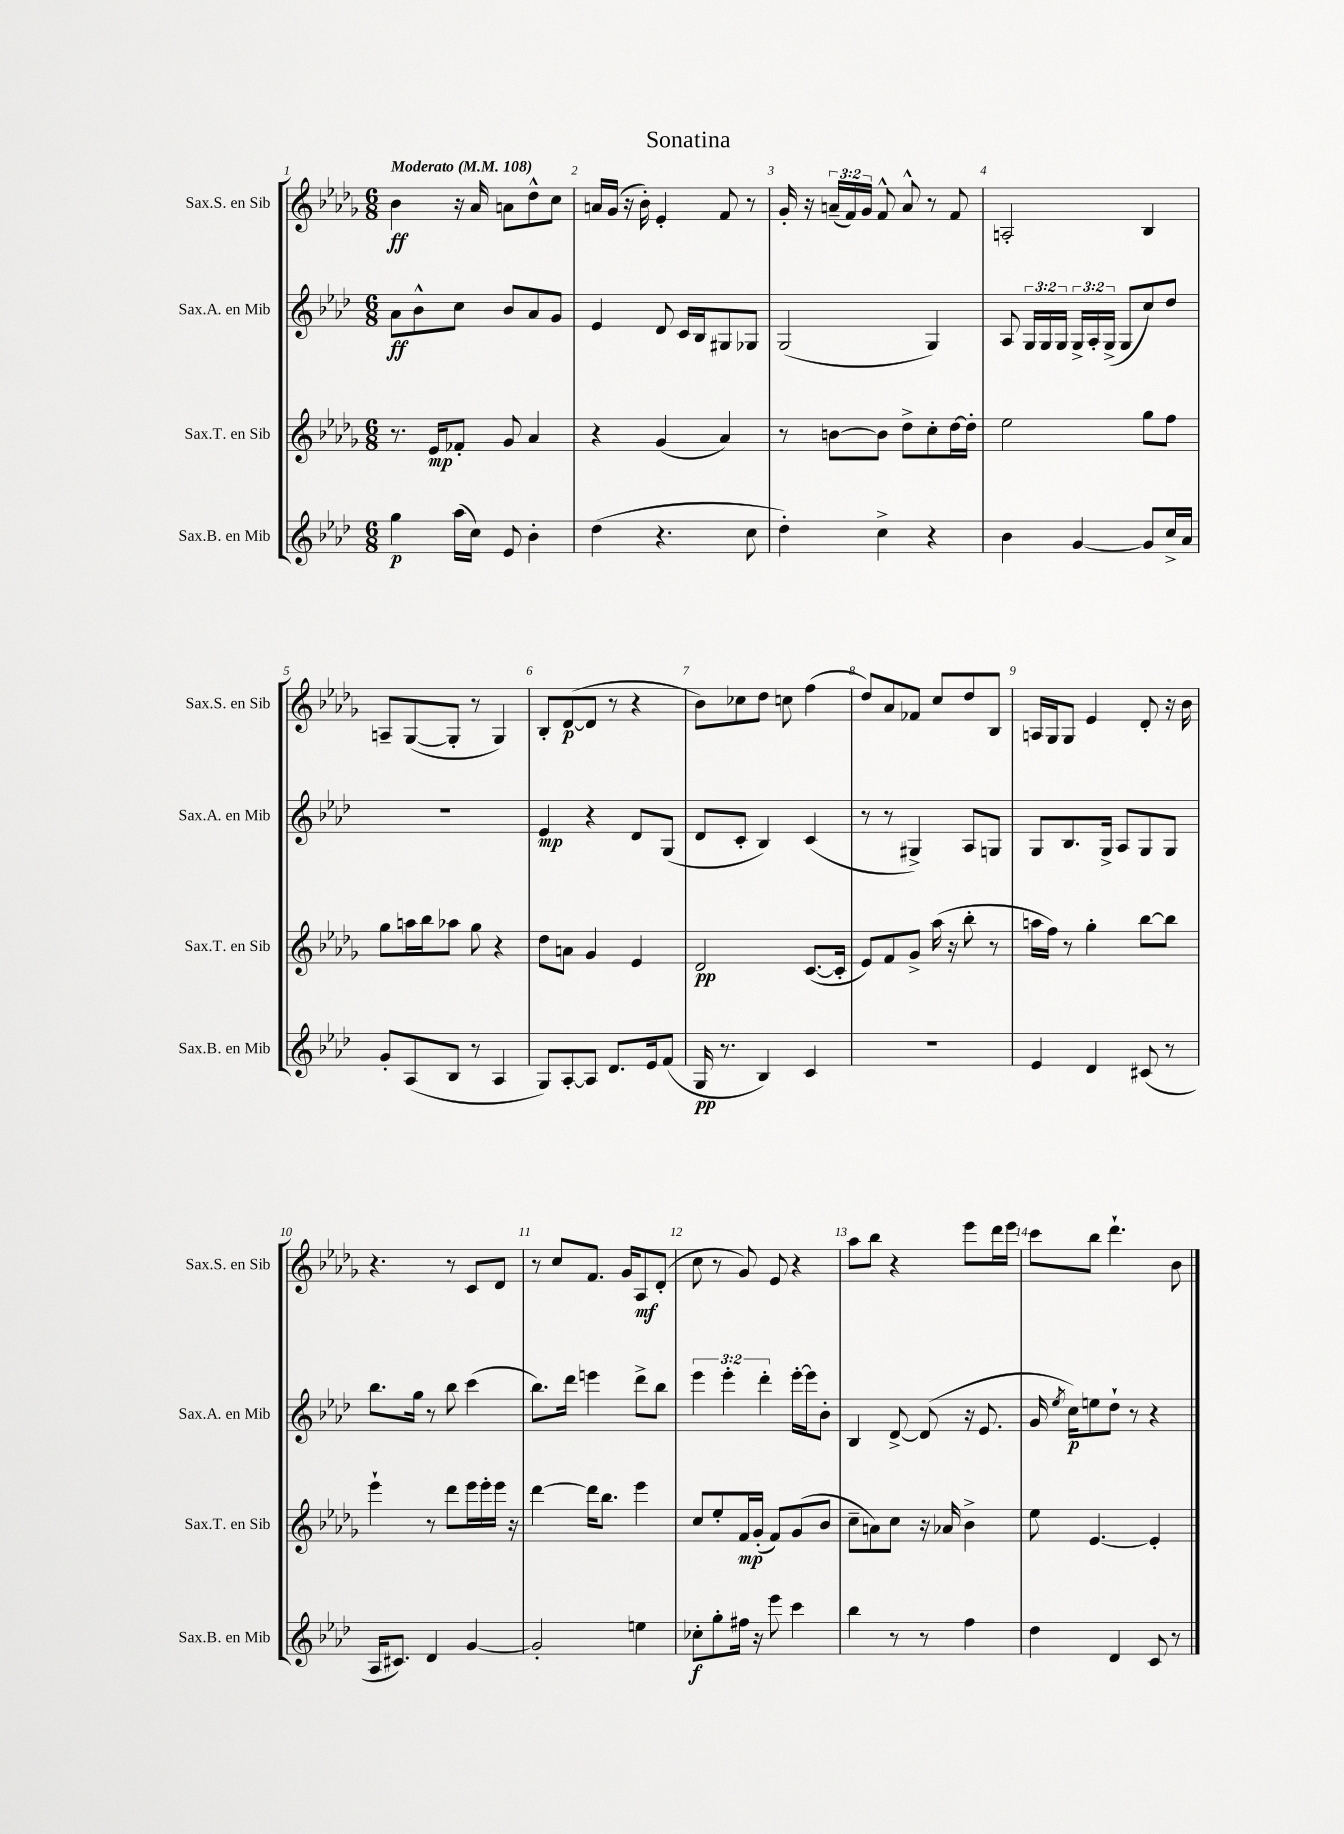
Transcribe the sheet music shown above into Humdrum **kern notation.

**kern	**kern	**kern	**kern
*staff4	*staff3	*staff2	*staff1
*clefG2	*clefG2	*clefG2	*clefG2
*k[b-e-a-d-]	*k[b-e-a-d-g-]	*k[b-e-a-d-]	*k[b-e-a-d-g-]
*M6/8	*M6/8	*M6/8	*M6/8
*MM108	*MM108	*MM108	*MM108
4gg	8.r	8a-	4b-
.	.	8b-^^	.
.	16e-	.	.
(16aa-	8f-'	8cc	16r
16cc)	.	.	16a-
8e-	8g-	8b-	8a
4b-'	4a-	8a-	8dd-^^
.	.	8g	8cc
=	=	=	=
(4dd-	4r	4e-	16a
.	.	.	(16g-
.	.	.	16r
.	.	.	16b-')
4.r	(4g-	8d-	4e-'
.	.	16c	.
.	.	16B-	.
.	4a-)	8G#	8f
8cc	.	8G-	8r
=	=	=	=
4dd-')	8r	(2G	16g-'
.	.	.	16r
.	[8b	.	(24a~
.	.	.	24f)
.	.	.	24g-
4cc^	8b]	.	8f^^
.	8dd-^	.	8a^^
4r	8cc'	4G)	8r
.	[16dd-	.	8f
.	16dd-']	.	.
=	=	=	=
4b-	2ee-	8A-	2A'
.	.	24G	.
.	.	24G	.
.	.	24G	.
[4g	.	24G^	.
.	.	24A-'	.
.	.	(24G^	.
.	.	8G	.
8g]	8gg-	8cc)	4B-
16cc^	8ff	8dd-	.
16a-	.	.	.
=	=	=	=
8g'	8gg-	2.r	8A~
(8A-	16aa	.	([8G-
.	16bb-	.	.
8B-	8aa-	.	8G-']
8r	8gg-	.	8r
4A-	4r	.	4G-)
=	=	=	=
8G)	8dd-	4e-	8B-'
[8A-'	8a	.	([8d-
8A-]	4g-	4r	8d-]
8.d-	.	.	8r
.	4e-	8d-	4r
16e-	.	.	.
(8f	.	(8G	.
=	=	=	=
16G	2d-	8d-	8b-)
8.r	.	.	.
.	.	8c'	8cc-
4B-)	.	4B-)	8dd-
.	.	.	8cc
4c	([8.c	(4c	(4ff
.	16c']	.	.
=	=	=	=
2.r	8e-)	8r	8dd-)
.	8f	8r	8a-
.	8g-^	4G#^)	8f-
.	(16aa-	.	8cc
.	16r	.	.
.	8bb-'	8A-	8dd-
.	8r	8G	8B-
=	=	=	=
4e-	16aa	8G	16A
.	16ff)	.	16G-
.	8r	8.B-	8G-
4d-	4gg-'	.	4e-
.	.	16G^	.
.	.	8A-	.
(8c#	[8bb-	8G	8d-'
8r	8bb-]	8G	16r
.	.	.	16b-
=	=	=	=
16A-	4eee-`	8.bb-	4.r
8.c#)	.	.	.
.	.	16gg	.
4d-	8r	8r	.
.	8ddd-	8bb-	8r
[4g	16eee-	(4ccc	8c
.	16eee-'	.	.
.	16eee-	.	8d-
.	16r	.	.
=	=	=	=
2g']	[4ddd-	8.bb-)	8r
.	.	.	8cc
.	.	16ddd-	.
.	16ddd-]	4eee	8.f
.	8.bb-	.	.
.	.	.	16g-
4ee	4eee-	8ddd-^	8A-
.	.	8bb-	(8d-'
=	=	=	=
8cc-'	8cc	6eee-	8cc
8gg'	8ee-'	.	8r
.	.	6eee-'	.
16ff#	16f	.	8g-)
16r	(16g-'	.	.
.	.	6ddd-'	.
8eee-	8f)	.	8e-
4ccc	(8g-	[16eee-'	4r
.	.	16eee-]	.
.	8b-	8b-'	.
=	=	=	=
4bb-	8cc~	4B-	8aa-
.	8a)	.	8bb-
8r	8cc	[8d-^	4r
8r	16r	(8d-]	.
.	16a-	.	.
4ff	4b-^	16r	8eee-
.	.	8.e-	.
.	.	.	16ddd-
.	.	.	16eee-
=	=	=	=
4dd-	8ee-	16g	8ccc
.	.	8qee-	.
.	.	16cc)	.
.	[4.e-	8ee	8bb-
4d-	.	8dd-`	4.ddd-`
.	.	8r	.
8c	4e-']	4r	.
8r	.	.	8b-
==	==	==	==
*-	*-	*-	*-
